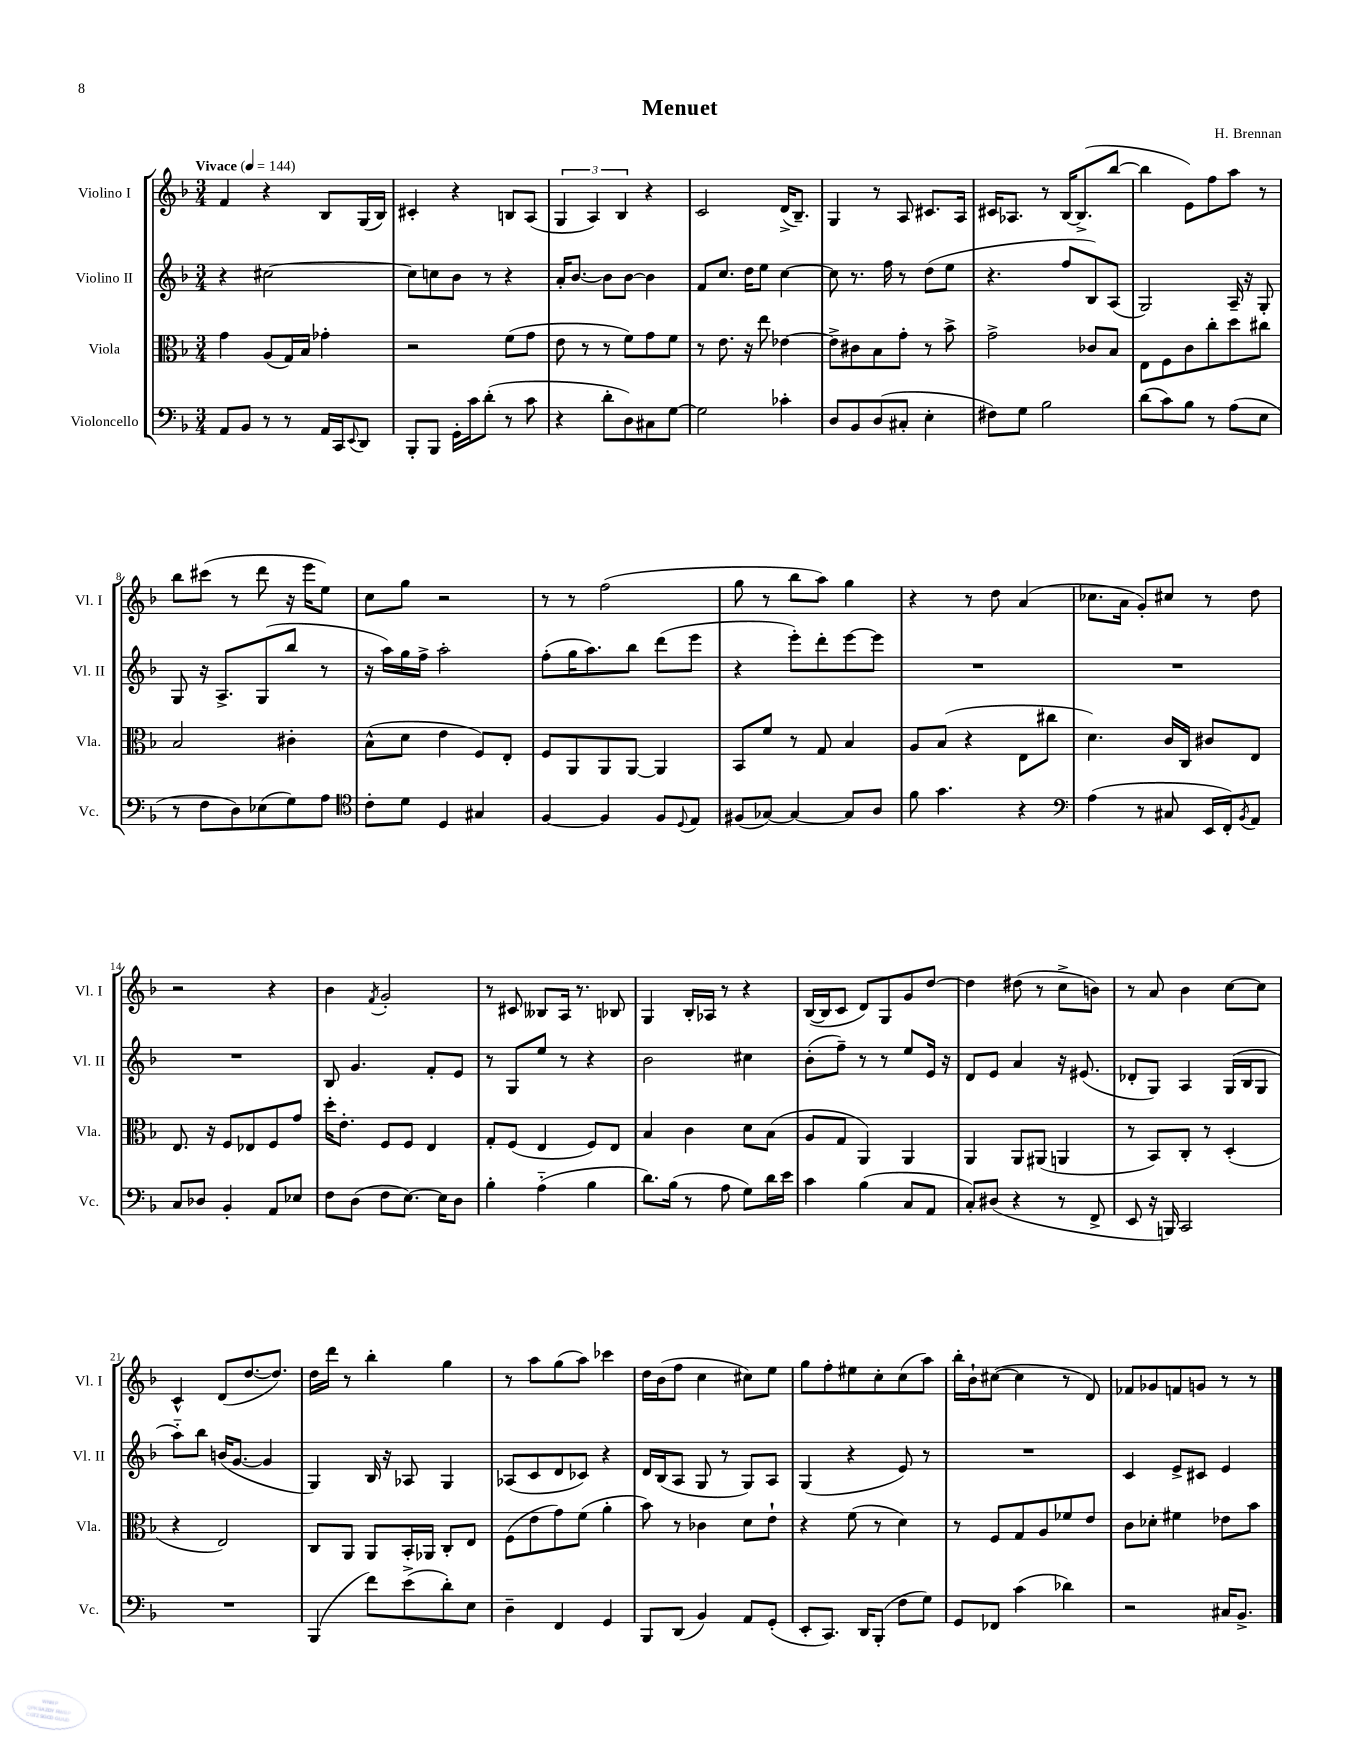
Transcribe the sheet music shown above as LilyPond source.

\header { title = "Menuet" composer = "H. Brennan" }
<<
\new StaffGroup <<
\new Staff = "s0" \with { instrumentName = "Violino I" shortInstrumentName = "Vl. I" } {
    \clef treble \key f \major \numericTimeSignature \time 3/4 \tempo "Vivace" 4 = 144
    f'4 r4 bes8 g16( bes16) |
    cis'4-. r4 b8 a8( |
    \tuplet 3/2 { g4 a4) bes4 } r4 |
    c'2 d'16->( bes8.--) |
    g4 r8 a8 cis'8. a16 |
    cis'16 aes8. r8 bes16~ bes8.->( bes''8~ |
    bes''4 e'8) f''8 a''8 r8 |
    bes''8 cis'''8( r8 d'''8 r16 e'''16 e''8) |
    c''8 g''8 r2 |
    r8 r8 f''2( |
    g''8 r8 bes''8 a''8) g''4 |
    r4 r8 d''8 a'4( |
    ces''8. a'16 g'8-.) cis''8 r8 d''8 |
    r2 r4 |
    bes'4 \acciaccatura { f'8 } g'2-. |
    r8 cis'8 beses8 a16 r8. bes8 |
    g4 bes16-. aes16 r8 r4 |
    bes16~( bes16 c'8 d'8) g8 g'8 d''8~ |
    d''4 dis''8( r8 c''8-> b'8) |
    r8 a'8 bes'4 c''8~ c''8 |
    c'4-^ d'8( d''8.~ d''8.) |
    d''16 d'''16 r8 bes''4-. g''4 |
    r8 a''8 g''8( a''8) ces'''4 |
    d''16 bes'16( f''8 c''4 cis''8) e''8 |
    g''8 f''8-. eis''8 c''8-. c''8( a''8) |
    bes''16-. bes'16-! cis''8~( cis''4 r8 d'8) |
    fes'8 ges'8 f'8 g'8 r8 r8 \bar "|." |
}
\new Staff = "s1" \with { instrumentName = "Violino II" shortInstrumentName = "Vl. II" } {
    \clef treble \key f \major \numericTimeSignature \time 3/4
    r4 cis''2~ |
    cis''8 c''8 bes'8 r8 r4 |
    a'16-. bes'8.~ bes'8 bes'8~ bes'4 |
    f'8 c''8. d''16 e''8 c''4~ |
    c''8 r8. f''16 r8 d''8( e''8 |
    r4. f''8 bes8) a8( |
    g2) a16-- r16 g8-. |
    g8 r16 a8.-> g8( bes''8 r8 |
    r16 a''16) g''16 f''16-> a''2-. |
    f''8-.( g''16 a''8.) bes''8 d'''8( e'''8 |
    r4 e'''8-.) d'''8-. e'''8~ e'''8 |
    R2. |
    R2. |
    R2. |
    bes8 g'4. f'8-. e'8 |
    r8 g8 e''8 r8 r4 |
    bes'2 cis''4 |
    bes'8-.( f''8--) r8 r8 e''8 e'16 r16 |
    d'8 e'8 a'4 r16 eis'8.( |
    des'8-. g8) a4 g16( bes16 g8 |
    a''8-_) bes''8 b'16( g'8.~ g'4 |
    g4) bes16 r16 aes8 g4 |
    aes8( c'8 d'8 ces'8) r4 |
    d'16 bes16( a8 g8 r8 g8) a8 |
    g4( r4 e'8) r8 |
    R2. |
    c'4 e'8-> cis'8 e'4 \bar "|." |
}
\new Staff = "s2" \with { instrumentName = "Viola" shortInstrumentName = "Vla." } {
    \clef alto \key f \major \numericTimeSignature \time 3/4
    g'4 a8( g16) bes16 ges'4-. |
    r2 f'8( g'8 |
    e'8 r8 r8 f'8) g'8 f'8 |
    r8 e'8. r16 e''8 ees'4~ |
    ees'8-> cis'8 bes8 g'8-. r8 bes'8-> |
    g'2-> ces'8 bes8 |
    e8 f8 c'8 c''8-. d''8 cis''8 |
    bes2 cis'4-. |
    bes8-^( d'8 e'4 f8) e8-. |
    f8 a,8 a,8 a,8~ a,4 |
    bes,8 f'8 r8 g8 bes4 |
    a8 bes8( r4 e8 cis''8 |
    d'4.) c'16 c16 cis'8 e8 |
    e8. r16 f8 ees8 f8 g'8 |
    d''16-. e'8.-. f8 f8 e4 |
    g8-. f8( e4 f8) e8 |
    bes4 c'4 d'8 bes8( |
    a8 g8 a,4) a,4 |
    a,4 a,8 ais,8( a,4 |
    r8 bes,8) c8-. r8 d4-.( |
    r4 e2) |
    c8 a,8 a,8 bes,16-. aes,16 c8-. e8 |
    f8( e'8 g'8) f'8( a'4-. |
    bes'8) r8 ces'4 d'8 e'8-! |
    r4 f'8( r8 d'4) |
    r8 f8 g8 a8 fes'8 e'8 |
    c'8 des'8-. fis'4 ees'8 bes'8 \bar "|." |
}
\new Staff = "s3" \with { instrumentName = "Violoncello" shortInstrumentName = "Vc." } {
    \clef bass \key f \major \numericTimeSignature \time 3/4
    a,8 bes,8 r8 r8 a,16 c,16 \appoggiatura { e,8 } d,8 |
    bes,,8-. bes,,8 g,16-. c'16 d'8-.( r8 c'8 |
    r4 d'8-. d8) cis8 g8~ |
    g2 ces'4-. |
    d8 bes,8 d8( cis8-. e4-. |
    fis8) g8 bes2 |
    d'8( c'8) bes8 r8 a8( e8 |
    r8 f8 d8) ees8( g8) a8 |
    \clef tenor c'8-. d'8 d4 gis4 |
    f4~ f4 f8 \appoggiatura { d8 } e8 |
    fis8( ges8~) ges4~ ges8 a8 |
    f'8 g'4. r4 |
    \clef bass a4( r8 cis8 e,16 f,16-.) \acciaccatura { bes,8 } a,8 |
    c8 des8 bes,4-. a,8 ees8 |
    f8 d8( f8 e8.~) e16 d8 |
    bes4-. a4-_( bes4 |
    d'8.) bes16( r8 a8 g8) d'16 e'16 |
    c'4 bes4( c8 a,8 |
    c8-.) dis8( r4 r8 f,8-> |
    e,8 r16 b,,16) c,2 |
    R2. |
    bes,,4( f'8) e'8->( d'8-.) e8 |
    d4-- f,4 g,4 |
    bes,,8 d,8( bes,4) a,8 g,8-.( |
    e,8-. c,8.) d,16 bes,,8-.( f8 g8) |
    g,8 fes,8 c'4( des'4) |
    r2 cis16 bes,8.-> \bar "|." |
}
>>
>>
